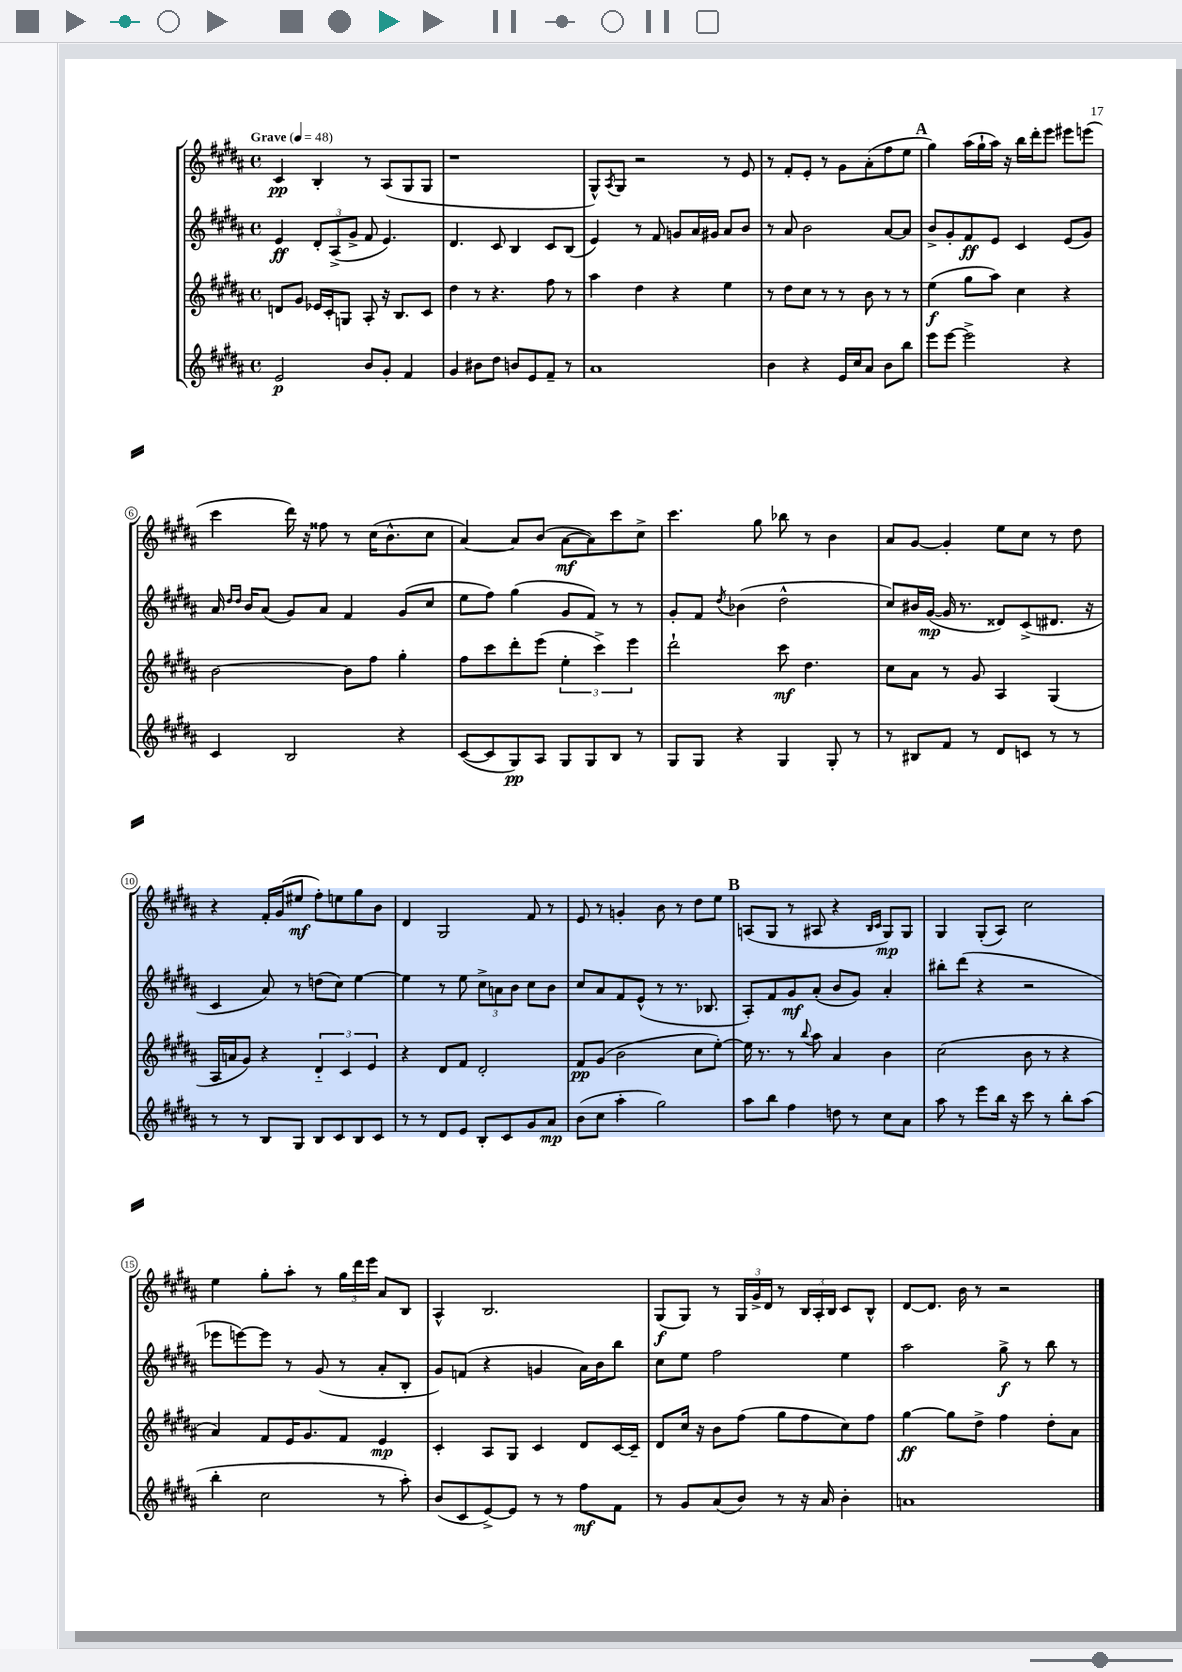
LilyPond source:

<<
\new StaffGroup <<
\new Staff = "s0" {
    \clef treble \key b \major \defaultTimeSignature \time 4/4 \tempo "Grave" 4 = 48
    cis'4\pp b4-. r8 ais8( gis8 gis8 |
    r1 |
    gis8-^) \acciaccatura { ais8 } gis8 r2 r8 e'8 |
    r8 fis'8-. e'8-. r8 gis'8 ais'8-.( fis''8 e''8 |
    \mark \markup { \bold "A" } gis''4) ais''16( gis''16-! ais''16) r16 b''16 dis'''16-. e'''8 eis'''8 e'''8( |
    cis'''4 dis'''16) r16 fisis''8 r8 cis''16( b'8.-^ cis''8 |
    ais'4~) ais'8 b'8( ais'8~\mf ais'8) cis'''8 cis''8-> |
    cis'''4. gis''8 bes''8 r8 b'4 |
    ais'8 gis'8~ gis'4-. e''8 cis''8 r8 dis''8 |
    r4 fis'16-. gis'16( eis''8\mf fis''8-.) e''8 gis''8 b'8 |
    dis'4 gis2 fis'8 r8 |
    e'8 r8 g'4-. b'8 r8 dis''8 e''8 |
    \mark \markup { \bold "B" } a8( gis8 r8 ais8 r4 \grace { b16 cis'16 } gis8\mp) gis8 |
    gis4 gis8-.( ais8) cis''2 |
    e''4 gis''8-. ais''8-. r8 \tuplet 3/2 { gis''16 dis'''16 e'''16 } ais'8 b8 |
    ais4-^ b2. |
    gis8\f( gis8) r8 \tuplet 3/2 { gis16 gis'16-> dis'16 } r8 \tuplet 3/2 { b16 ais16-. b16 } cis'8 b8-^ |
    dis'8~ dis'8. b'16 r8 r2 \bar "|." |
}
\new Staff = "s1" {
    \clef treble \key b \major \defaultTimeSignature \time 4/4
    e'4\ff \tuplet 3/2 { dis'8-. ais8->( gis'8-> } fis'8 e'4.) |
    dis'4. cis'8 b4 cis'8 b8( |
    e'4) r8 fis'8 g'8 ais'16 gis'16 ais'8 b'8 |
    r8 ais'8 b'2 ais'8~ ais'8 |
    \mark \markup { \bold "A" } b'8-> gis'8-. fis'8\ff e'8 cis'4 e'8( gis'8) |
    ais'16 \grace { dis''16 dis''16 } b'16 ais'8( gis'8) ais'8 fis'4 gis'8( cis''8 |
    e''8 fis''8) gis''4( gis'8 fis'8) r8 r8 |
    gis'8-. fis'8 \acciaccatura { dis''8 } bes'4( dis''2-^ |
    cis''8) bis'16 gis'16~\mp( gis'16 r8. disis'8) cis'8->( dis'8. r16 |
    cis'4 ais'8) r8 d''8( cis''8) e''4~ |
    e''4 r8 e''8 \tuplet 3/2 { cis''8-> a'8 b'8 } cis''8 b'8 |
    cis''8 ais'8 fis'8 e'8-^( r8 r8. bes8. |
    \mark \markup { \bold "B" } ais8-.) fis'8 gis'8\mf ais'8-.( b'8 gis'8) ais'4-. |
    bis''8-. dis'''8( r4 r2 |
    ees'''8 e'''8~) e'''8 r8 gis'8( r8 ais'8-. b8-. |
    gis'8) f'8( r4 g'4 ais'16) b'16 b''8 |
    cis''8 e''8 fis''2 e''4 |
    ais''2 gis''8->\f r8 b''8 r8 \bar "|." |
}
\new Staff = "s2" {
    \clef treble \key b \major \defaultTimeSignature \time 4/4
    d'8 gis'8 ees'16 cis'16-. g8 ais8-. r16 b8. cis'8 |
    dis''4 r8 r4. fis''8 r8 |
    ais''4 dis''4 r4 e''4 |
    r8 dis''8 cis''8 r8 r8 b'8 r8 r8 |
    \mark \markup { \bold "A" } e''4\f( gis''8 ais''8) cis''4 r4 |
    b'2~ b'8 fis''8 gis''4-. |
    fis''8 cis'''8 dis'''8-. e'''8( \tuplet 3/2 { e''4-. cis'''4->) e'''4 } |
    dis'''2-! cis'''8\mf dis''4. |
    cis''8 ais'8 r8 gis'8 ais4 gis4( |
    ais16 a'16 gis'8) r4 \tuplet 3/2 { dis'4-_ cis'4 e'4 } |
    r4 dis'8 fis'8 dis'2-. |
    fis'8\pp gis'8( b'2 cis''8 e''8~-.) |
    \mark \markup { \bold "B" } e''16 r8. r8 \appoggiatura { b''8 } ais''8 ais'4 b'4 |
    cis''2( b'8 r8 r4 |
    ais'4) fis'8 e'16 gis'8. fis'8 e'4\mp |
    cis'4-. ais8 gis8 cis'4 dis'8 cis'16~ cis'16-- |
    dis'8 cis''16 r16 b'8 fis''8( gis''8 fis''8 cis''8) fis''8 |
    gis''4~\ff gis''8 dis''8-> fis''4 dis''8-. ais'8 \bar "|." |
}
\new Staff = "s3" {
    \clef treble \key b \major \defaultTimeSignature \time 4/4
    e'2\p b'8 gis'8-. fis'4 |
    gis'4 bis'8 dis''8 b'8 e'8 fis'8-- r8 |
    ais'1 |
    b'4 r4 e'16 cis''16 ais'8 b'8 b''8 |
    \mark \markup { \bold "A" } e'''8 e'''8~ e'''2-> r4 |
    cis'4 b2 r4 |
    cis'8~( cis'8 gis8\pp) ais8 gis8 gis8 b8 r8 |
    gis8 gis8 r4 gis4 gis8-. r8 |
    r8 bis8 fis'8 r8 dis'8 c'8 r8 r8 |
    r8 r8 b8 gis8 b8 cis'8 b8 cis'8 |
    r8 r8 dis'8 e'8 b8-. cis'8 gis'8 ais'8\mp |
    b'8( cis''8 ais''4-. gis''2) |
    \mark \markup { \bold "B" } ais''8 b''8 fis''4 d''8 r8 cis''8 ais'8 |
    ais''8 r8 e'''8 b''16 r16 cis'''8 r8 b''8-. ais''8( |
    b''4-. cis''2 r8 ais''8-.) |
    b'8( cis'8 e'8~->) e'8 r8 r8 fis''8\mf fis'8 |
    r8 gis'8 ais'8( b'8) r8 r16 ais'16 b'4-. |
    a'1 \bar "|." |
}
>>
>>
\layout { \context { \Score \override BarNumber.stencil = #(make-stencil-circler 0.1 0.3 ly:text-interface::print) } }
